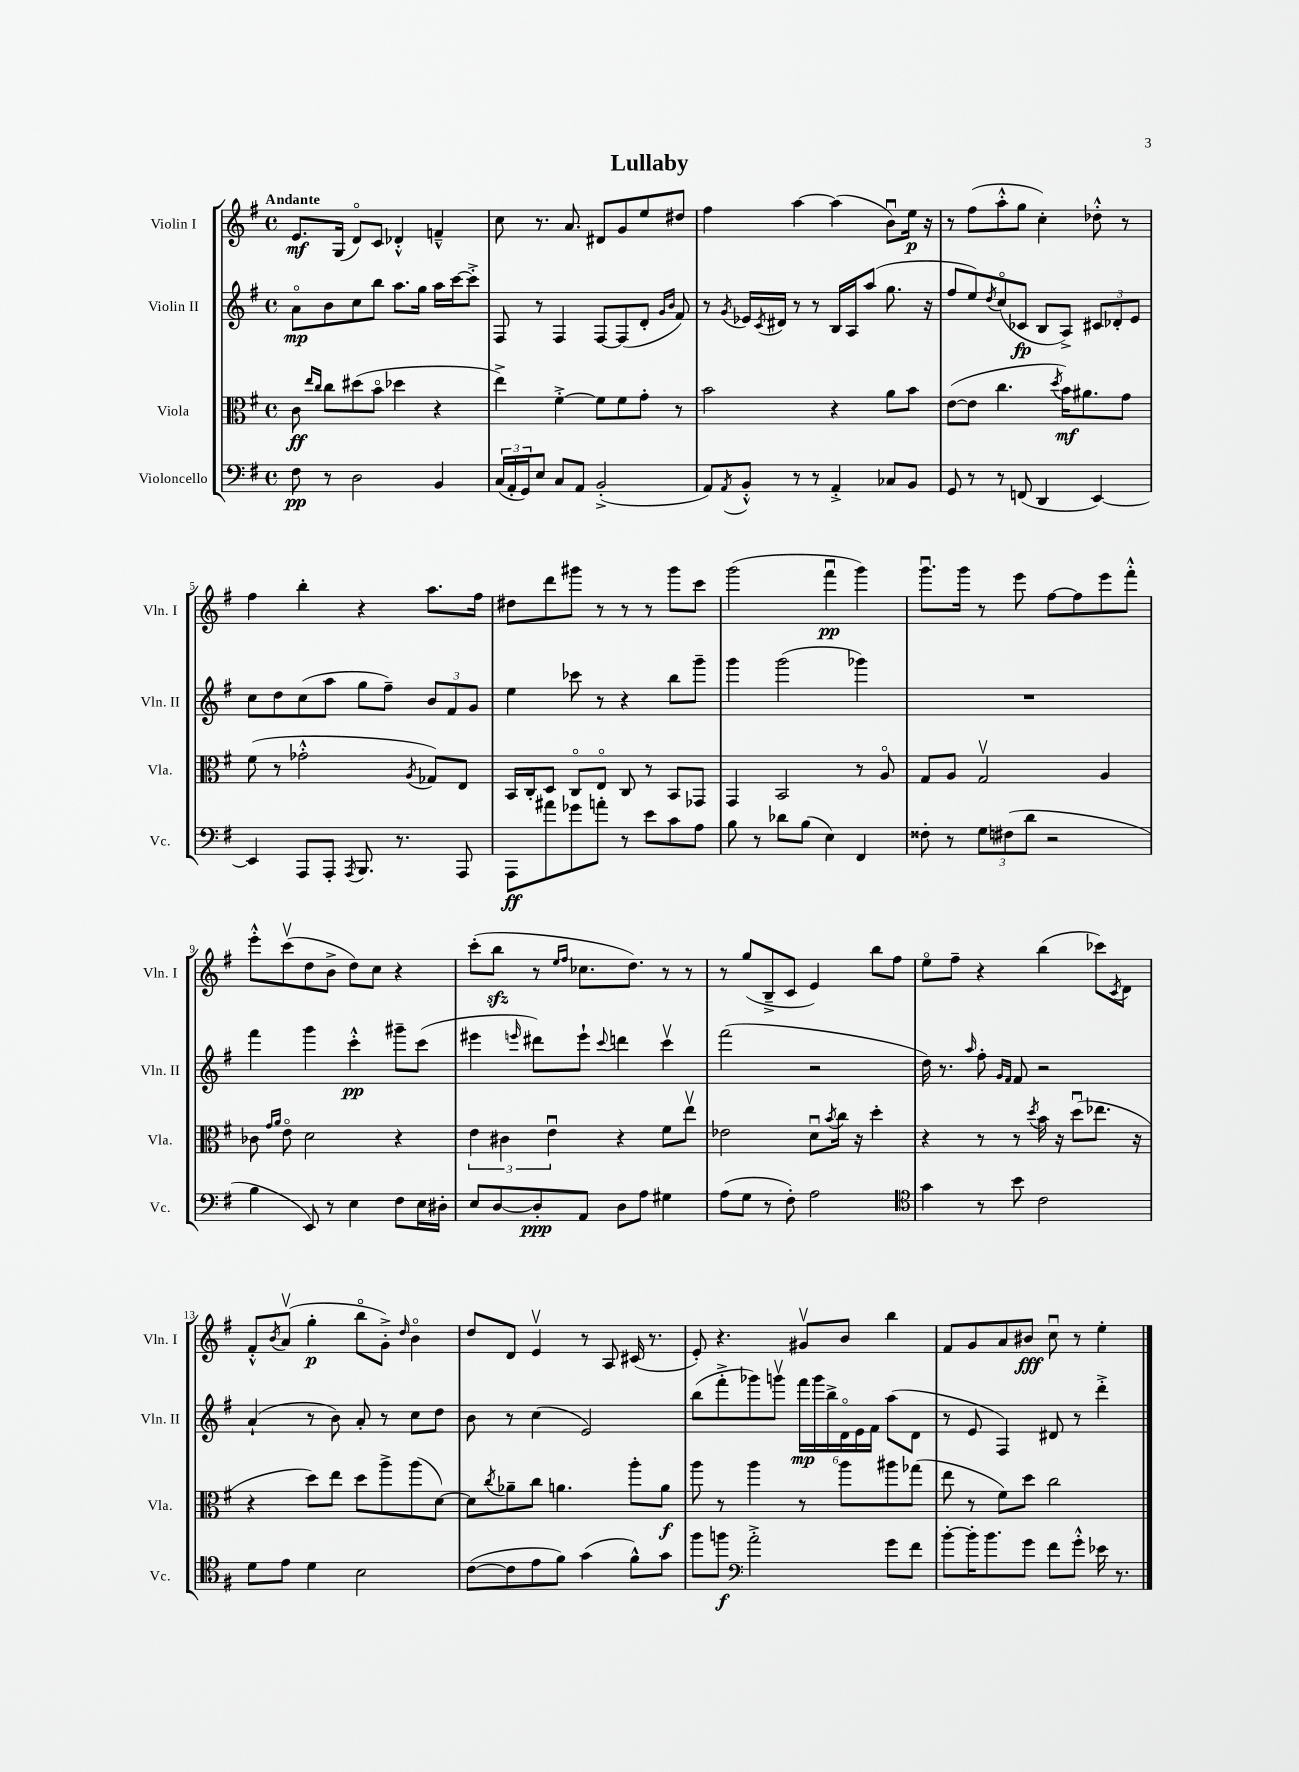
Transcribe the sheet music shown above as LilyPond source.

\header { title = "Lullaby" }
<<
\new StaffGroup <<
\new Staff = "s0" \with { instrumentName = "Violin I" shortInstrumentName = "Vln. I" } {
    \clef treble \key g \major \defaultTimeSignature \time 4/4 \tempo "Andante"
    e'8.\mf g16( d'8\flageolet) c'8 des'4-.-^ f'4---^ |
    c''8 r8. a'8. dis'8 g'8 e''8 dis''8 |
    fis''4 a''4~ a''4( b'8\downbow) e''16\p r16 |
    r8 fis''8( a''8-.-^ g''8 c''4-.) des''8-.-^ r8 |
    fis''4 b''4-. r4 a''8. fis''16 |
    dis''8 d'''8 gis'''8 r8 r8 r8 gis'''8 c'''8 |
    g'''2( fis'''4\downbow\pp g'''4) |
    g'''8.\downbow g'''16 r8 e'''8 fis''8~ fis''8 e'''8 fis'''8-.-^ |
    e'''8-.-^ c'''8\upbow( d''8 b'8-> d''8) c''8 r4 |
    c'''8-.( b''8\sfz r8 \grace { e''16 fis''16 } ces''8. d''8.) r8 r8 |
    r8 g''8( b8---> c'8 e'4) b''8 fis''8 |
    e''8\flageolet fis''8-- r4 b''4( ces'''8) \acciaccatura { c'8 } d'8 |
    fis'8-.-^ \acciaccatura { b'8 } a'8\upbow( g''4-.\p b''8\flageolet g'8-.->) \grace { d''16 } b'4\flageolet |
    d''8 d'8 e'4\upbow r8 a8 cis'16( r8. |
    e'8-.) r4. gis'8\upbow b'8 b''4 |
    fis'8 g'8 a'8 bis'8\fff c''8\downbow r8 e''4-. \bar "|." |
}
\new Staff = "s1" \with { instrumentName = "Violin II" shortInstrumentName = "Vln. II" } {
    \clef treble \key g \major \defaultTimeSignature \time 4/4
    a'8\flageolet\mp b'8 c''8 b''8 a''8. g''16 a''16 c'''16~ c'''8-.-> |
    fis8 r8 fis4 fis8~ fis8( d'8-. \grace { g'16 b'16 } fis'8) |
    r8 \acciaccatura { g'8 } ees'16 \acciaccatura { c'8 } dis'16 r8 r8 b16 a16 a''8( g''8. r16 |
    fis''8 e''8) \acciaccatura { d''8 } c''8\flageolet( ces'8\fp b8 a8->) \tuplet 3/2 { cis'8 des'8-. e'8 } |
    c''8 d''8 c''8( a''8 g''8 fis''8--) \tuplet 3/2 { b'8 fis'8 g'8 } |
    e''4 ces'''8 r8 r4 b''8 g'''8-- |
    g'''4 g'''2( ges'''4) |
    R1 |
    fis'''4 g'''4 c'''4-.-^\pp gis'''8-- c'''8( |
    eis'''4 \grace { e'''16 } dis'''8) e'''8-! \appoggiatura { c'''8 } d'''4 c'''4\upbow |
    fis'''2( r2 |
    d''16) r8. \grace { a''16 } fis''8-. \grace { g'16 fis'16 } fis'8 r2 |
    a'4-!( r8 b'8) a'8-. r8 c''8 d''8 |
    b'8 r8 c''4( e'2) |
    b''8( fis'''8-.-> ges'''8) g'''8\upbow \tuplet 6/4 { fis'''16\mp g'''16 b''16-> d'16\flageolet e'16 fis'16 } a''8( d'8 |
    r8 e'8 fis4) dis'8 r8 d'''4-.-> \bar "|." |
}
\new Staff = "s2" \with { instrumentName = "Viola" shortInstrumentName = "Vla." } {
    \clef alto \key g \major \defaultTimeSignature \time 4/4
    c'8\ff \grace { e''16 c''16 } c''8 dis''8( b'8\flageolet des''4 r4 |
    e''4->) fis'4~-.-> fis'8 fis'8 g'8-. r8 |
    b'2 r4 a'8 b'8 |
    e'8~( e'8 c''4. \acciaccatura { d''8 } b'16\mf) ais'8. g'8 |
    fis'8( r8 ges'2-.-^ \acciaccatura { a8 } ges8) e8 |
    b,16 c16-. d8 c8\flageolet e8\flageolet c8 r8 b,8 ges,8 |
    g,4 b,2 r8 a8\flageolet |
    g8 a8 g2\upbow a4 |
    ces'8 \grace { g'16 a'16 } e'8\flageolet d'2 r4 |
    \tuplet 3/2 { e'4 cis'4 e'4\downbow } r4 fis'8 e''8\upbow |
    ees'2 d'8\downbow \acciaccatura { b'8 } c''16 r16 d''4-. |
    r4 r8 r8 \acciaccatura { d''8 } b'16 r16 d''8\downbow( ees''8. r16 |
    r4 d''8) e''8 d''8 a''8-> a''8( d'8~) |
    d'8 \acciaccatura { c''8 } aes'8-- c''8 a'4. a''8-. a'8\f |
    a''8 r8 a''4 r8 a''8 ais''8 ges''8( |
    e''8 r8 fis'8) d''8 c''2 \bar "|." |
}
\new Staff = "s3" \with { instrumentName = "Violoncello" shortInstrumentName = "Vc." } {
    \clef bass \key g \major \defaultTimeSignature \time 4/4
    fis8\pp r8 d2 b,4 |
    \tuplet 3/2 { c16( a,16-. g,16) } e8 c8 a,8 b,2-.->( |
    a,8) \acciaccatura { a,8 } b,8-.-^ r8 r8 a,4-.-> ces8 b,8 |
    g,8 r8 r8 f,8( d,4 e,4~) |
    e,4 a,,8 a,,8-. \acciaccatura { a,,8 } b,,8. r8. a,,8 |
    a,,8\ff ais'8 ges'8 a'8-. r8 e'8 c'8 a8 |
    b8 r8 des'8 b8( e4) fis,4 |
    fisis8-. r8 \tuplet 3/2 { g8 fis8( d'8 } r2 |
    b4 e,8) r8 e4 fis8 e16 dis16-. |
    e8 d8~ d8-.\ppp a,8 d8 a8 gis4 |
    a8( g8 r8 fis8-.) a2 |
    \clef tenor g'4 r8 b'8 c'2 |
    d'8 e'8 d'4 b2 |
    c'8~( c'8 e'8 fis'8) g'4( fis'8-^) g'8 |
    fis''8 f''8\f \clef bass a'2-.-> g'8 fis'8 |
    b'8~-. b'16-. b'8. g'8 fis'8 g'8-.-^ ees'16 r8. \bar "|." |
}
>>
>>
